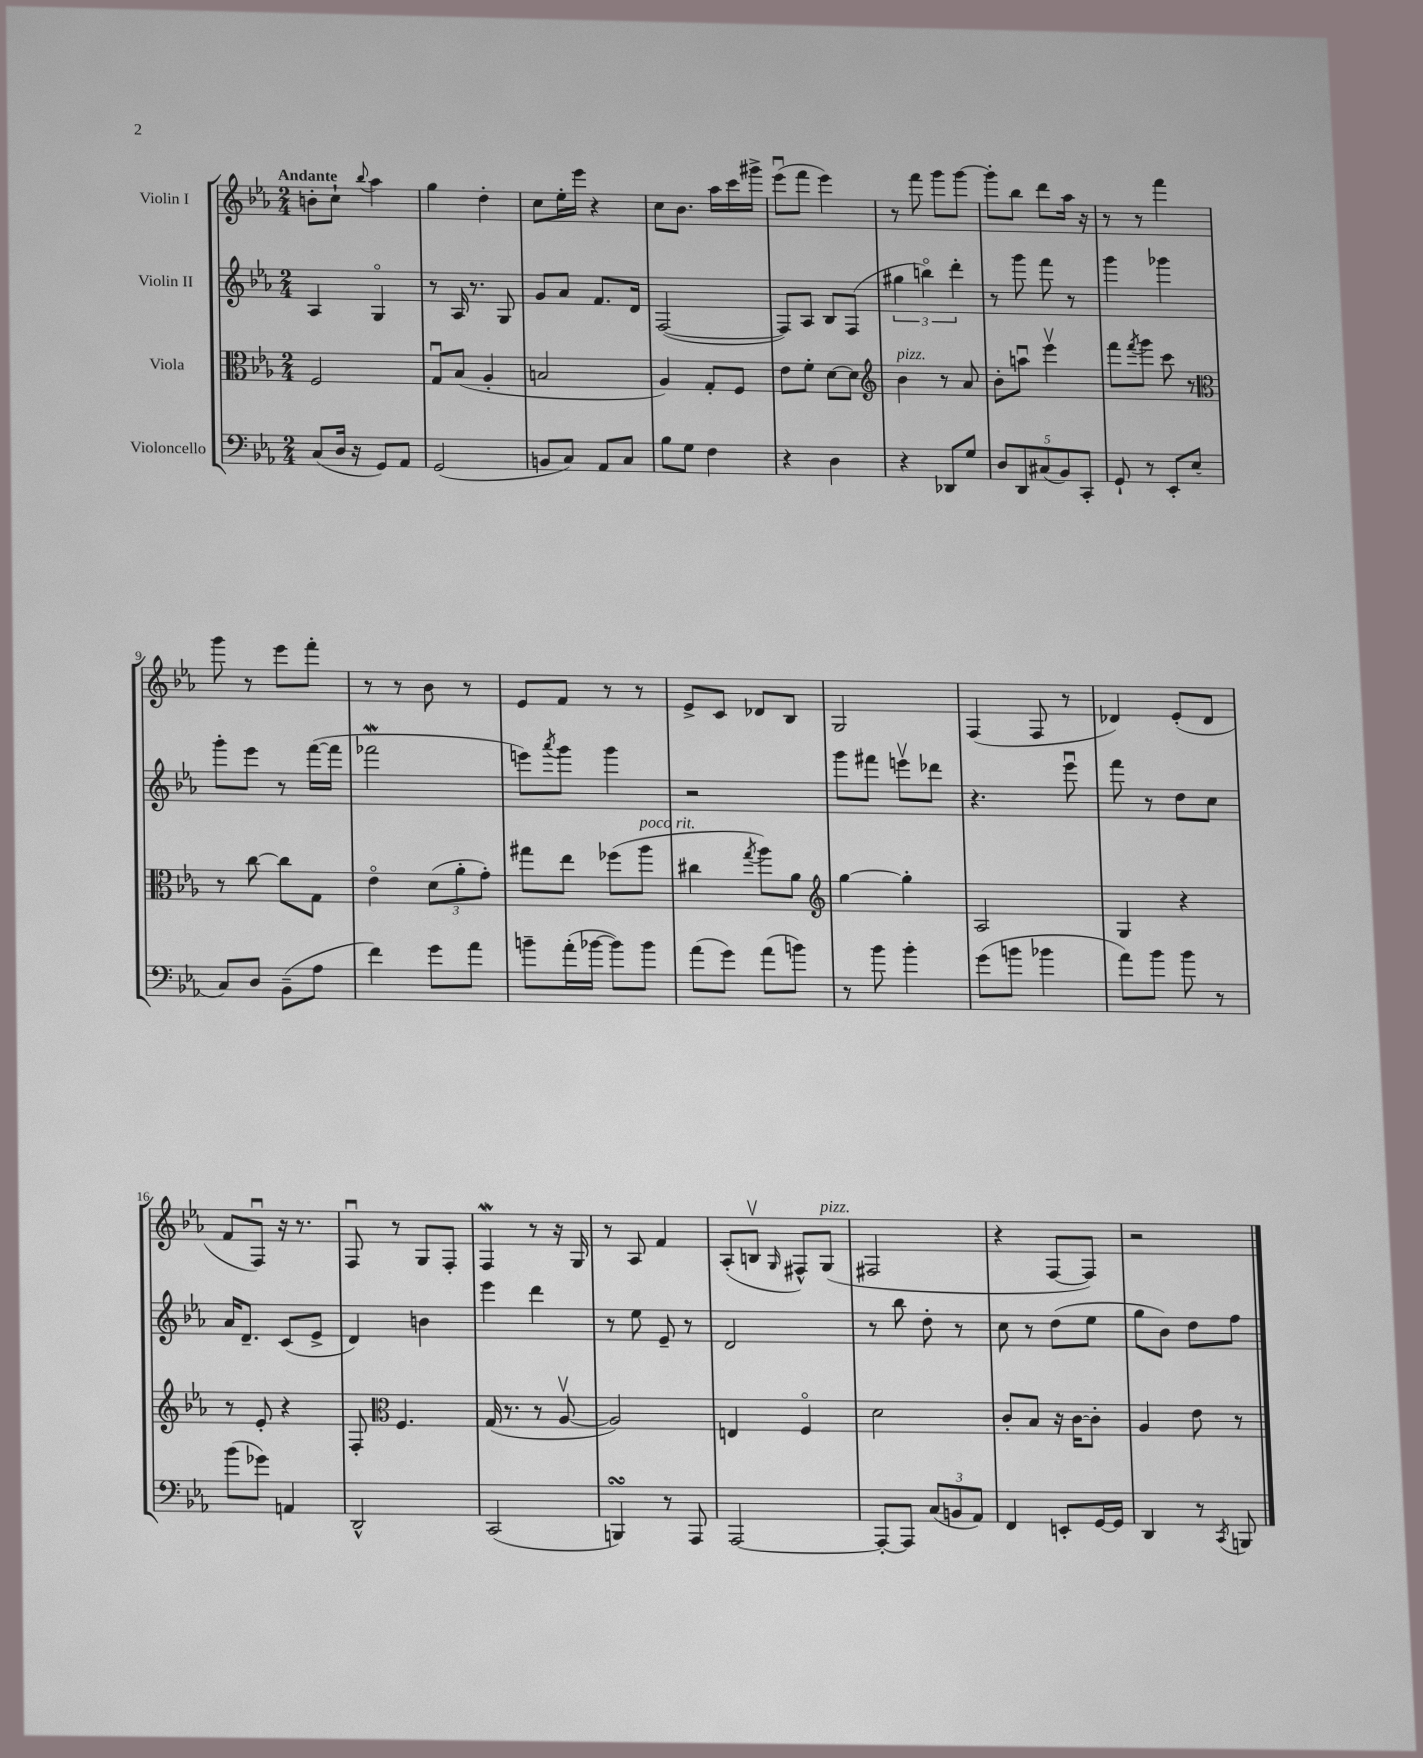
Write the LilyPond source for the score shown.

<<
\new StaffGroup <<
\new Staff = "s0" \with { instrumentName = "Violin I" } {
    \clef treble \key ees \major \numericTimeSignature \time 2/4 \tempo "Andante"
    b'8-. c''8-! \appoggiatura { bes''8 } aes''4 |
    g''4 d''4-. |
    c''8 ees''16-. ees'''16 r4 |
    c''8 bes'8. aes''16 c'''16 gis'''16-> |
    ees'''8\downbow( f'''8 ees'''4) |
    r8 f'''8 g'''8 g'''8~ |
    g'''8-. bes''8 d'''8 aes''16 r16 |
    r8 r8 f'''4 |
    g'''8 r8 ees'''8 f'''8-. |
    r8 r8 bes'8 r8 |
    ees'8 f'8 r8 r8 |
    ees'8-> c'8 des'8 bes8 |
    g2 |
    f4( f8 r8 |
    des'4) ees'8-.( des'8 |
    f'8 f8\downbow) r16 r8. |
    f8\downbow r8 g8 f8-. |
    f4\mordent r8 r16 g16 |
    r8 aes8 f'4 |
    aes8-.( b8\upbow \grace { g16 } fis8-^) g8^\markup { \italic "pizz." }( |
    fis2 |
    r4 f8~ f8) |
    r2 \bar "|." |
}
\new Staff = "s1" \with { instrumentName = "Violin II" } {
    \clef treble \key ees \major \numericTimeSignature \time 2/4
    aes4 g4\flageolet |
    r8 aes16 r8. g8 |
    g'8 aes'8 f'8. d'16 |
    f2~( |
    f8) aes8 bes8 f8( |
    \tuplet 3/2 { gis''4 b''4\flageolet) d'''4-. } |
    r8 g'''8 f'''8 r8 |
    g'''4 ges'''4 |
    g'''8-. ees'''8 r8 f'''16~( f'''16 |
    fes'''2\mordent |
    e'''8) \acciaccatura { aes'''8 } g'''8 g'''4 |
    r2 |
    g'''8 fis'''8 e'''8\upbow des'''8 |
    r4. ees'''8\downbow |
    f'''8 r8 d''8 c''8 |
    aes'16 d'8.-- c'8( ees'8-> |
    d'4) b'4 |
    ees'''4 d'''4 |
    r8 ees''8 ees'8-- r8 |
    d'2 |
    r8 bes''8 d''8-. r8 |
    c''8 r8 d''8( ees''8 |
    g''8 bes'8) d''8 f''8 \bar "|." |
}
\new Staff = "s2" \with { instrumentName = "Viola" } {
    \clef alto \key ees \major \numericTimeSignature \time 2/4
    f2 |
    g8\downbow bes8( aes4-. |
    b2 |
    aes4) g8-. f8 |
    ees'8 f'8-. d'8~ d'8 |
    \clef treble bes'4^\markup { \italic "pizz." } r8 aes'8 |
    bes'8-. a''8\downbow ees'''4\upbow |
    f'''8 \acciaccatura { f'''8 } g'''8 c'''8 r8 |
    \clef alto r8 c''8~ c''8 g8 |
    ees'4\flageolet \tuplet 3/2 { d'8( aes'8-. g'8-.) } |
    gis''8 ees''8 fes''8( aes''8^\markup { \italic "poco rit." } |
    cis''4 \acciaccatura { g''8 } aes''8) aes'8 |
    \clef treble g''4~ g''4-. |
    aes2 |
    g4 r4 |
    r8 ees'8-. r4 |
    f8-. \clef alto f4. |
    g16( r8. r8 aes8~\upbow |
    aes2) |
    e4 f4\flageolet |
    d'2 |
    c'8-. bes8 r16 c'16~ c'8-. |
    aes4 ees'8 r8 \bar "|." |
}
\new Staff = "s3" \with { instrumentName = "Violoncello" } {
    \clef bass \key ees \major \numericTimeSignature \time 2/4
    c8( d16 r16 g,8) aes,8 |
    g,2( |
    b,8 c8) aes,8 c8 |
    bes8 g8 f4 |
    r4 d4 |
    r4 des,8 g8 |
    \tuplet 5/4 { d8 d,8 cis8( bes,8) c,8-. } |
    g,8-! r8 ees,8-. ees8( |
    c8) d8 bes,8--( aes8 |
    f'4) g'8 aes'8 |
    b'8-- aes'16-.( bes'16~ bes'8) bes'8 |
    aes'8( g'8) aes'8( b'8) |
    r8 bes'8 bes'4-. |
    g'8( b'8 bes'4 |
    aes'8) bes'8 bes'8 r8 |
    bes'8( ges'8) a,4 |
    d,2-^ |
    c,2( |
    b,,4\turn) r8 aes,,8 |
    aes,,2~ |
    aes,,8~-. aes,,8 \tuplet 3/2 { c8( b,8 aes,8) } |
    f,4 e,8-. g,16~ g,16 |
    d,4 r8 \acciaccatura { c,8 } b,,8 \bar "|." |
}
>>
>>
